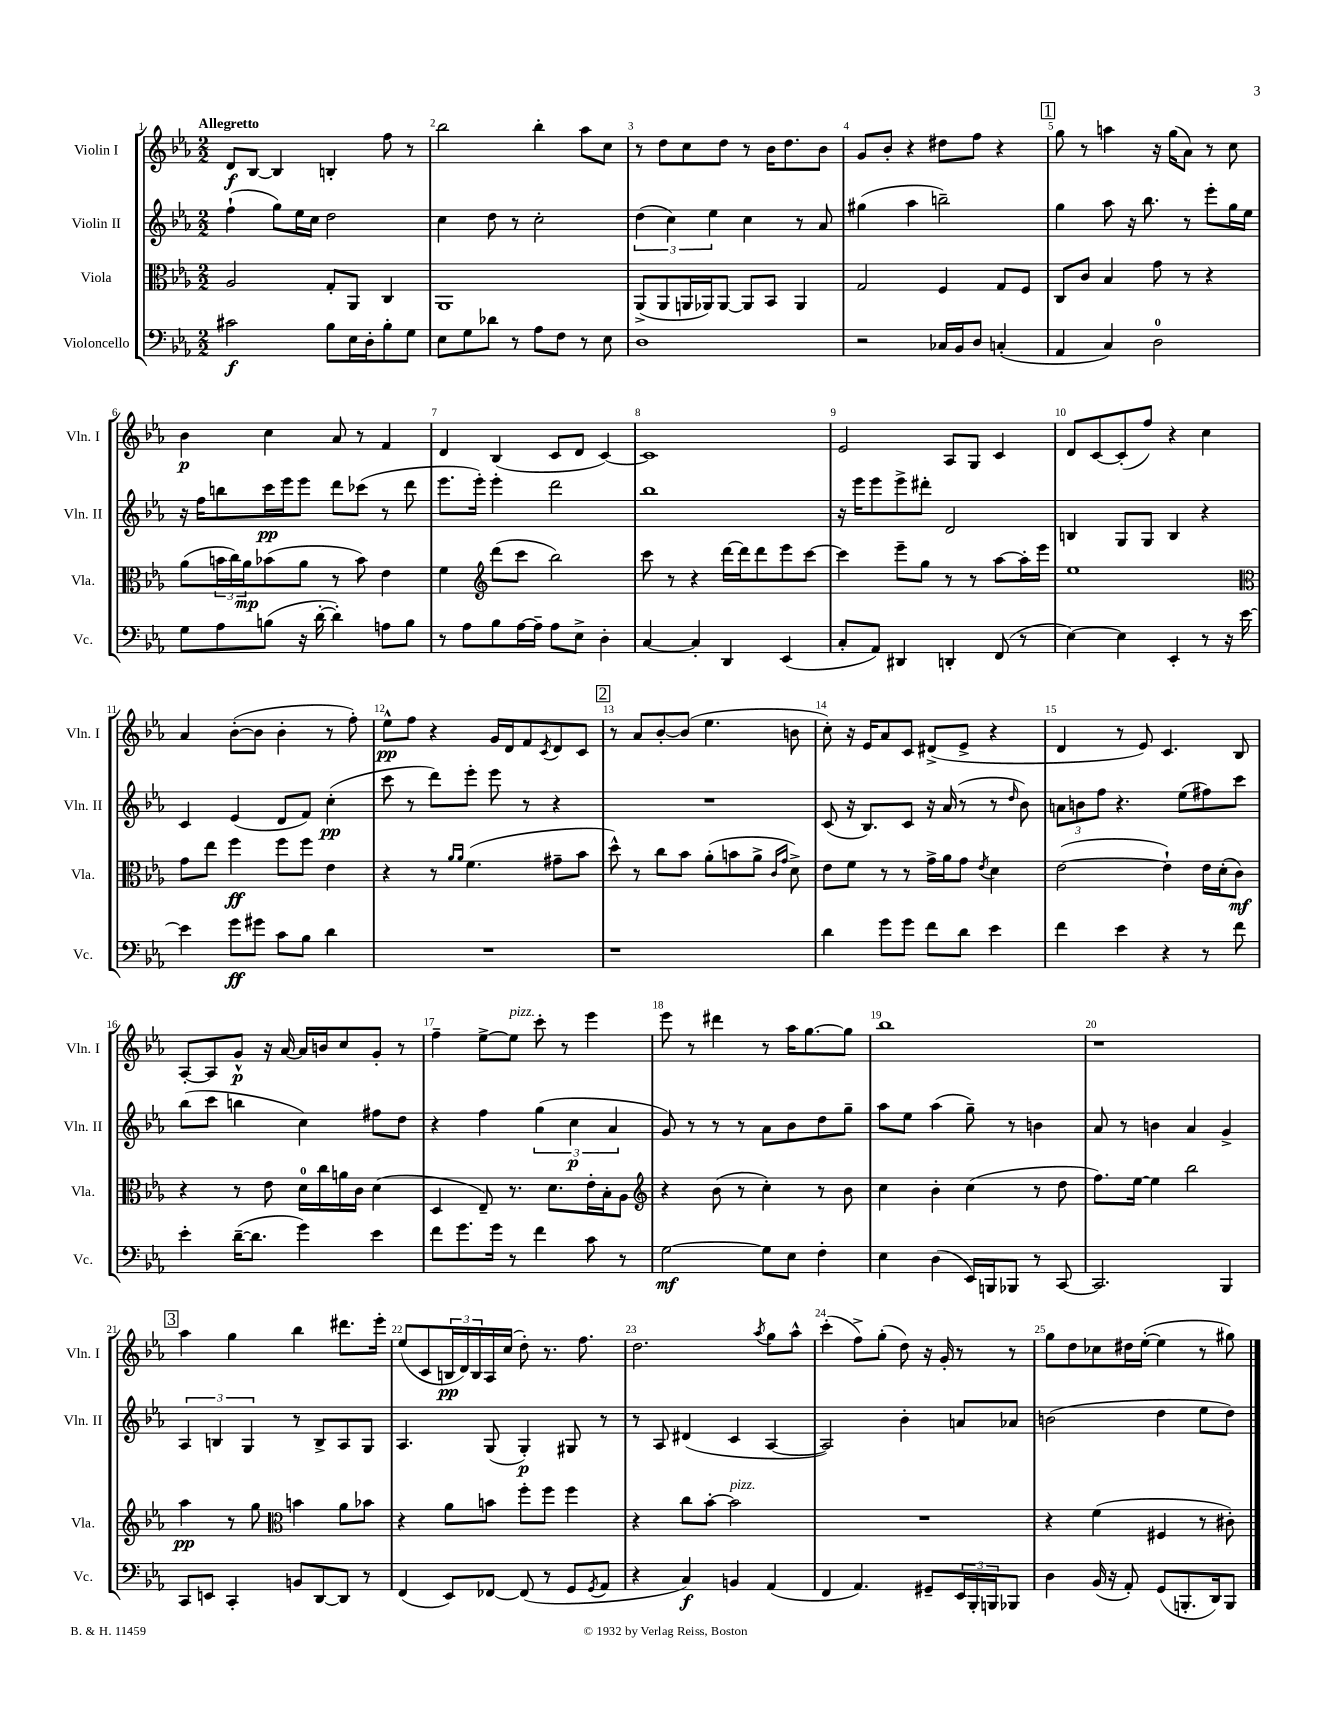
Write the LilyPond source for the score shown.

<<
\new StaffGroup <<
\new Staff = "s0" \with { instrumentName = "Violin I" shortInstrumentName = "Vln. I" } {
    \clef treble \key ees \major \numericTimeSignature \time 2/2 \tempo "Allegretto"
    d'8\f bes8~ bes4 b4-. f''8 r8 |
    bes''2 bes''4-. aes''8 c''8 |
    r8 d''8 c''8 d''8 r8 bes'16 d''8. bes'8 |
    g'8 bes'8-. r4 dis''8 f''8 r4 |
    \mark \markup { \box "1" } g''8 r8 a''4 r16 g''16( aes'8) r8 c''8 |
    bes'4\p c''4 aes'8 r8 f'4 |
    d'4 bes4( c'8 d'8 c'4~) |
    c'1 |
    ees'2 aes8 g8 c'4 |
    d'8 c'8~ c'8-.( f''8) r4 c''4 |
    aes'4 bes'8~-.( bes'8 bes'4-. r8 f''8-.) |
    ees''8-^\pp f''8 r4 g'16 d'16 f'8 \acciaccatura { c'8 } d'8 c'8 |
    \mark \markup { \box "2" } r8 aes'8 bes'8~-. bes'8( ees''4. b'8 |
    c''8-.) r16 ees'16 aes'8 c'8 dis'8->( ees'8-> r4 |
    d'4 r8 ees'8) c'4. bes8 |
    aes8~-. aes8 g'8-^\p r16 aes'16~ aes'16 b'16 c''8 g'8-. r8 |
    f''4-- ees''8~-> ees''8^\markup { \italic "pizz." } c'''8-. r8 ees'''4 |
    ees'''8 r8 dis'''4 r8 aes''16 g''8.~ g''8 |
    bes''1 |
    r1 |
    \mark \markup { \box "3" } aes''4 g''4 bes''4 dis'''8. ees'''16-. |
    ees''8( c'8 \tuplet 3/2 { b16\pp d'16) b16 } aes16 c''16( d''8-.) r8. f''8. |
    d''2. \acciaccatura { aes''8 } g''8 aes''8-^ |
    c'''4-.( f''8->) g''8-.( d''8) r16 g'16-. r8 r8 |
    g''8 d''8 ces''8 dis''16 ees''16~-.( ees''4 r8 gis''8) \bar "|." |
}
\new Staff = "s1" \with { instrumentName = "Violin II" shortInstrumentName = "Vln. II" } {
    \clef treble \key ees \major \numericTimeSignature \time 2/2
    f''4-!( g''8) ees''16 c''16 d''2 |
    c''4 d''8 r8 c''2-. |
    \tuplet 3/2 { d''4( c''4) ees''4 } c''4 r8 aes'8 |
    gis''4( aes''4 b''2--) |
    \mark \markup { \box "1" } g''4 aes''8 r16 bes''8. r8 ees'''8-. g''16 ees''16 |
    r16 f''16 b''8 c'''16\pp ees'''16 ees'''8 d'''8 ces'''8( r8 d'''8 |
    ees'''8. ees'''16-.) ees'''4-. d'''2 |
    bes''1 |
    r16 ees'''16 ees'''8 ees'''8-> dis'''8-. d'2 |
    b4 g8 g8 b4 r4 |
    c'4 ees'4( d'8 f'8) c''4-.\pp( |
    c'''8 r8 d'''8) ees'''8-. ees'''8 r8 r4 |
    \mark \markup { \box "2" } R1 |
    c'8( r16 bes8.) c'8 r16 aes'16( r8 r8 \grace { d''16 } bes'8) |
    \tuplet 3/2 { a'8 b'8 f''8 } r4. ees''8( fis''8) c'''8 |
    bes''8( c'''8 b''4 c''4) fis''8 d''8 |
    r4 f''4 \tuplet 3/2 { g''4( c''4\p aes'4 } |
    g'8) r8 r8 r8 aes'8 bes'8 d''8 g''8-- |
    aes''8 ees''8 aes''4( g''8--) r8 b'4 |
    aes'8 r8 b'4 aes'4 g'4-> |
    \mark \markup { \box "3" } \tuplet 3/2 { aes4 b4 g4 } r8 b8-> aes8 g8 |
    aes4. g8( g4-.\p) gis8 r8 |
    r8 aes8 dis'4( c'4 aes4~ |
    aes2) bes'4-. a'8 aes'8 |
    b'2( d''4 ees''8 d''8) \bar "|." |
}
\new Staff = "s2" \with { instrumentName = "Viola" shortInstrumentName = "Vla." } {
    \clef alto \key ees \major \numericTimeSignature \time 2/2
    aes2 g8-. aes,8 c4 |
    aes,1 |
    aes,8->( aes,8 a,16 aes,16) aes,8~ aes,8 bes,8 aes,4 |
    g2 f4 g8 f8 |
    \mark \markup { \box "1" } c8 c'8 bes4 g'8 r8 r4 |
    aes'8( \tuplet 3/2 { b'16 c''16) aes'16\mp } bes'8( aes'8 r8 bes'8) ees'4 |
    f'4 \clef treble d'''8( c'''8 bes''2) |
    c'''8 r8 r4 d'''16~ d'''16 d'''8 ees'''8 c'''8~ |
    c'''4 ees'''8-- g''8 r8 r8 aes''8~ aes''16-. ees'''16 |
    ees''1 |
    \clef alto g'8 ees''8 f''4\ff f''8 f''8 ees'4 |
    r4 r8 \grace { aes'16 aes'16 } f'4.( gis'8-- bes'8 |
    \mark \markup { \box "2" } d''8-^) r8 c''8 bes'8 aes'8-.( b'8 aes'8-> \grace { c'16 g'16 } d'8->) |
    ees'8 f'8 r8 r8 g'16-> aes'16 g'8 \acciaccatura { ees'8 } d'4 |
    ees'2~( ees'4-!) ees'16 d'16-.( c'8\mf) |
    r4 r8 ees'8 d'16-0 c''16 a'16 c'16 d'4( |
    d4 ees8--) r8. d'8. ees'16-. bes16-. aes8 |
    \clef treble r4 bes'8( r8 c''4-.) r8 bes'8 |
    c''4 bes'4-. c''4( r8 d''8 |
    f''8.) ees''16~ ees''4 bes''2 |
    \mark \markup { \box "3" } aes''4\pp r8 g''8 \clef alto b'4 aes'8 bes'8 |
    r4 aes'8 b'8 f''8-. f''8 f''4 |
    r4 c''8 bes'8~-. bes'2^\markup { \italic "pizz." } |
    R1 |
    r4 f'4( fis4 r8 cis'8-.) \bar "|." |
}
\new Staff = "s3" \with { instrumentName = "Violoncello" shortInstrumentName = "Vc." } {
    \clef bass \key ees \major \numericTimeSignature \time 2/2
    cis'2\f bes8 ees16 d16-. bes8-. g8 |
    ees8 g8 des'8 r8 aes8 f8 r8 ees8 |
    d1 |
    r2 ces16 bes,16 d8 c4-.( |
    \mark \markup { \box "1" } aes,4 c4) d2-0 |
    g8 aes8 b8( r16 d'16~-. d'4-.) a8 b8 |
    r8 aes8 bes8 aes16~ aes16-- aes8 ees8-> d4-. |
    c4~ c4-. d,4 ees,4( |
    c8-. aes,8) dis,4 d,4-. f,8( r8 |
    ees4~) ees4 ees,4-. r8 r16 ees'16~ |
    ees'4 g'8\ff gis'8 c'8 bes8 d'4 |
    R1 |
    \mark \markup { \box "2" } r1 |
    d'4 g'8 g'8 f'8 d'8 ees'4 |
    f'4 ees'4 r4 r8 f'8 |
    ees'4-. d'16~--( d'8. g'4) ees'4 |
    f'8 g'8. g'16 r8 f'4 c'8 r8 |
    g2~\mf g8 ees8 f4-. |
    ees4 d4( ees,16) b,,16 bes,,8 r8 c,8~ |
    c,2. bes,,4 |
    \mark \markup { \box "3" } c,8 e,8 c,4-. b,8 d,8~ d,8 r8 |
    f,4( ees,8) fes,8~ fes,8( r8 g,8 \acciaccatura { g,8 } aes,8 |
    r4 c4\f) b,4 aes,4( |
    f,4 aes,4.) gis,8-- \tuplet 3/2 { ees,16 bes,,16-. b,,16 } bes,,8 |
    d4 bes,16( r16 aes,8-.) g,8( b,,8.-. d,16) b,,8 \bar "|." |
}
>>
>>
\layout { \context { \Score \override BarNumber.break-visibility = ##(#f #t #t) barNumberVisibility = #all-bar-numbers-visible } }
